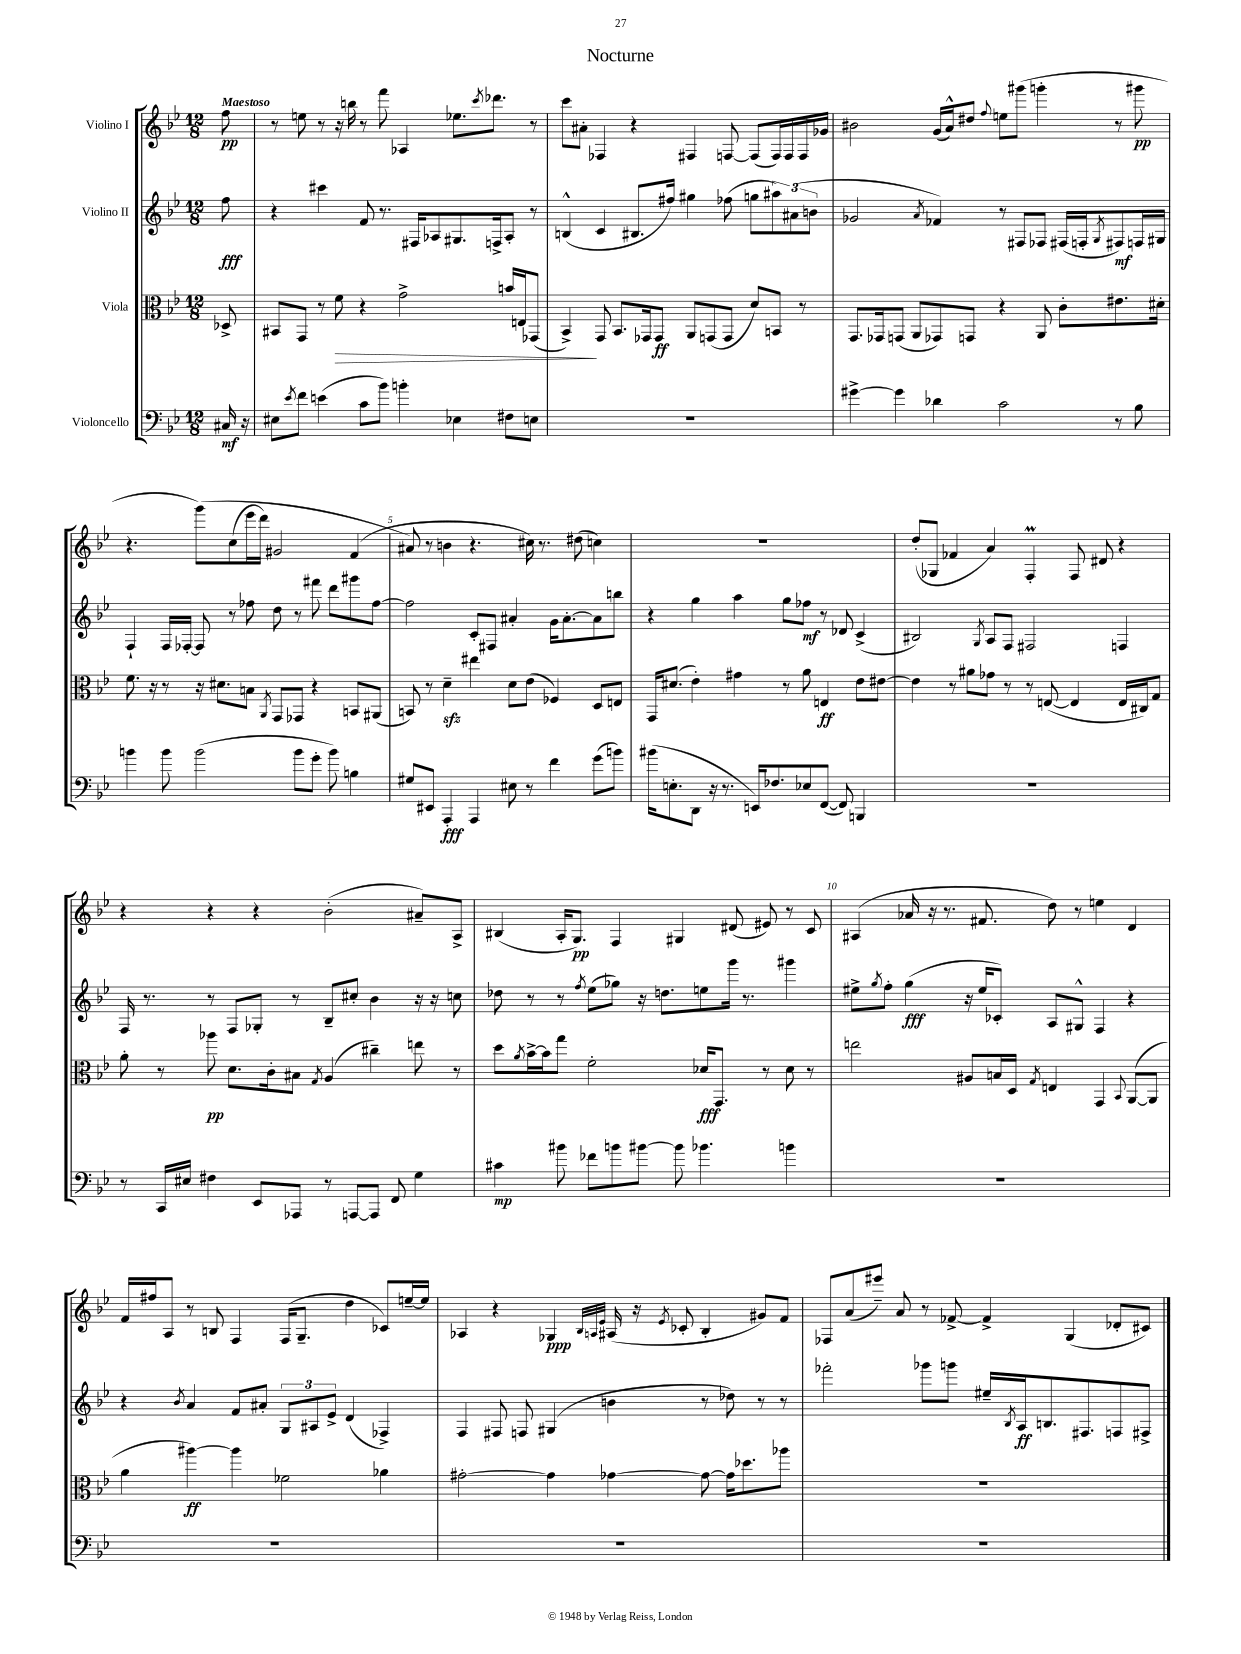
\header { title = "Nocturne" }
<<
\new StaffGroup <<
\new Staff = "s0" \with { instrumentName = "Violino I" } {
    \clef treble \key bes \major \numericTimeSignature \time 12/8 \partial 8 \tempo "Maestoso"
    f''8\pp |
    r8 e''8 r8 r16 b''16 r8 f'''8 aes4 ees''8. \acciaccatura { c'''8 } des'''8. r8 |
    c'''8 ais'8-. fes4 r4 fis4 f8~ f8( f16) f16 f16 ges'16 |
    bis'2 g'16( a'16-^) dis''8 \appoggiatura { f''8 } e''8 gis'''8( g'''4-. r8 gis'''8\pp |
    r4. g'''8)\( c''8( ees'''16 d'''16) gis'2 f'4( |
    ais'8\) r8 b'4 r4. cis''16) r8. dis''8( c''4) |
    R1. |
    d''8-.( ges8 fes'4 a'4) f4-.\prall f8 dis'8 r4 |
    r4 r4 r4 bes'2-.( ais'8--) a8-> |
    bis4( a16-. g8.\pp) f4 gis4 dis'8( eis'8) r8 c'8 |
    ais4( aes'16 r16 r8. fis'8. d''8) r8 e''4 d'4 |
    f'16 fis''16 a8 r8 b8 f4 f16( g8.-- d''4 ces'8) e''16~-- e''16 |
    aes4 r4 ges4\ppp \grace { bes32 a32 ees'32 } ais16( r16 \acciaccatura { ees'8 } ces'8-. bes4-. gis'8) f'8 |
    fes8 a'8( eis'''8--) a'8 r8 fes'8~-> fes'4-> g4( des'8-. cis'8) \bar "|." |
}
\new Staff = "s1" \with { instrumentName = "Violino II" } {
    \clef treble \key bes \major \numericTimeSignature \time 12/8 \partial 8
    f''8\fff |
    r4 cis'''4 f'8 r8. fis16 aes8 gis8. f16-> aes8-. r8 |
    b4-^( c'4 bis8. fis''16) gis''4 fes''8( g''8 \tuplet 3/2 { ais''8) ais'8( b'8 } |
    ges'2 \acciaccatura { a'8 } fes'4) r8 fis8 fes8 fis16( f16-. \acciaccatura { g8 } fis8\mf) f16 gis16 |
    f4-! f16 fes16~-. fes8 r8 fes''8 d''8 r8 fis'''8 d'''8 gis'''8 fes''8~ |
    fes''2 c'8-. fis8 ais'4-. g'16 ais'8.~-. ais'8 b''8 |
    r4 g''4 a''4 g''8 fes''8\mf r8 des'8 c'4->( |
    bis2) \acciaccatura { g8 } a8 f8 fis2 f4 |
    f16 r8. r8 f8 ges8-. r8 bes8-- cis''8-. bes'4 r16 r16 c''8 |
    des''8 r8 r8 \acciaccatura { f''8 } ees''8( ges''8) r16 d''8. e''8 g'''16 r8. gis'''4 |
    eis''8-> \acciaccatura { g''8 } f''8-. g''4\fff( r16 eis''16 ces'8-.) a8 gis8-^ f4 r4 |
    r4 \acciaccatura { bes'8 } a'4 f'8 ais'8-. \tuplet 3/2 { g8 ais8 ees'8-> } d'4( fes4->) |
    f4 fis8 f8 gis4( b'4 r8 des''8) r8 r8 |
    fes'''2-. ges'''8 g'''8 eis''16-- \acciaccatura { bes8 } a16\ff b8. fis8. f8 fis8-> \bar "|." |
}
\new Staff = "s2" \with { instrumentName = "Viola" } {
    \clef alto \key bes \major \numericTimeSignature \time 12/8 \partial 8
    des8-> |
    bis,8 g,8 r8 f'8\> r4 g'2-> b'16 e16 ges,8( |
    bes,4->\!) g,8 bes,8. ges,16 ges,8\ff a,8 g,8( g,8 d'8) b,8 r8 |
    g,8. ges,16 g,8( a,8 ges,8) g,8 r4 a,8 c'8-. eis'8. dis'16-. |
    f'8. r16 r8 r16 dis'8. b8 \acciaccatura { a,8 } g,8 ges,8 r4 b,8 ais,8( |
    b,8) r8 d'4--\sfz eis''4 d'8 ees'8( fes4) d8 e8 |
    g,16 dis'8.( ees'4-.) gis'4 r8 a'8 e4\ff ees'8 eis'8~ |
    eis'4 r8 ais'8 ges'8 r8 r8 e8~( e4 e16 cis16) g8 |
    a'8-. r8 aes''8\pp d'8. c'16-. bis8 \acciaccatura { g8 } a4( cis''4--) e''8 r8 |
    d''8 \acciaccatura { a'8 } bes'16~-> bes'16 g''8 f'2-. des'16\fff g,8. r8 des'8 r8 |
    e''2 ais8 b16 d16 \acciaccatura { g8 } e4 g,4 \appoggiatura { bes,8 } a,8~( a,8 |
    a'4 ais''4~\ff) ais''4 fes'2 aes'4 |
    gis'2~-. gis'4 ges'4~ ges'8~ ges'16 des''8. aes''8 |
    R1. \bar "|." |
}
\new Staff = "s3" \with { instrumentName = "Violoncello" } {
    \clef bass \key bes \major \numericTimeSignature \time 12/8 \partial 8
    cis16\mf r16 |
    eis8 \acciaccatura { ees'8 } f'8 e'4( c'8 bes'8) b'4-. ees4 fis8 e8 |
    R1. |
    gis'4~-> gis'4 des'4 c'2 r8 bes8 |
    b'4 b'8 b'2( b'8 g'8-. b'8) b4 |
    gis8 eis,8 a,,4-.\fff a,,4 eis8 r8 f'4 g'8( b'8) |
    bis'16( e8.-. d,8 r16 r8. e,16) fes8. ees8 f,8~( f,8) b,,4 |
    R1. |
    r8 c,16 eis16 fis4 ees,8 aes,,8 r8 a,,8~ a,,8 f,8 g4 |
    cis'4\mp bis'8 fes'8 b'8 bis'8~ bis'8 bes'4. b'4 |
    R1. |
    R1. |
    R1. |
    R1. \bar "|." |
}
>>
>>
\layout { \context { \Score \override BarNumber.break-visibility = ##(#f #t #t) barNumberVisibility = #(every-nth-bar-number-visible 5) } }
